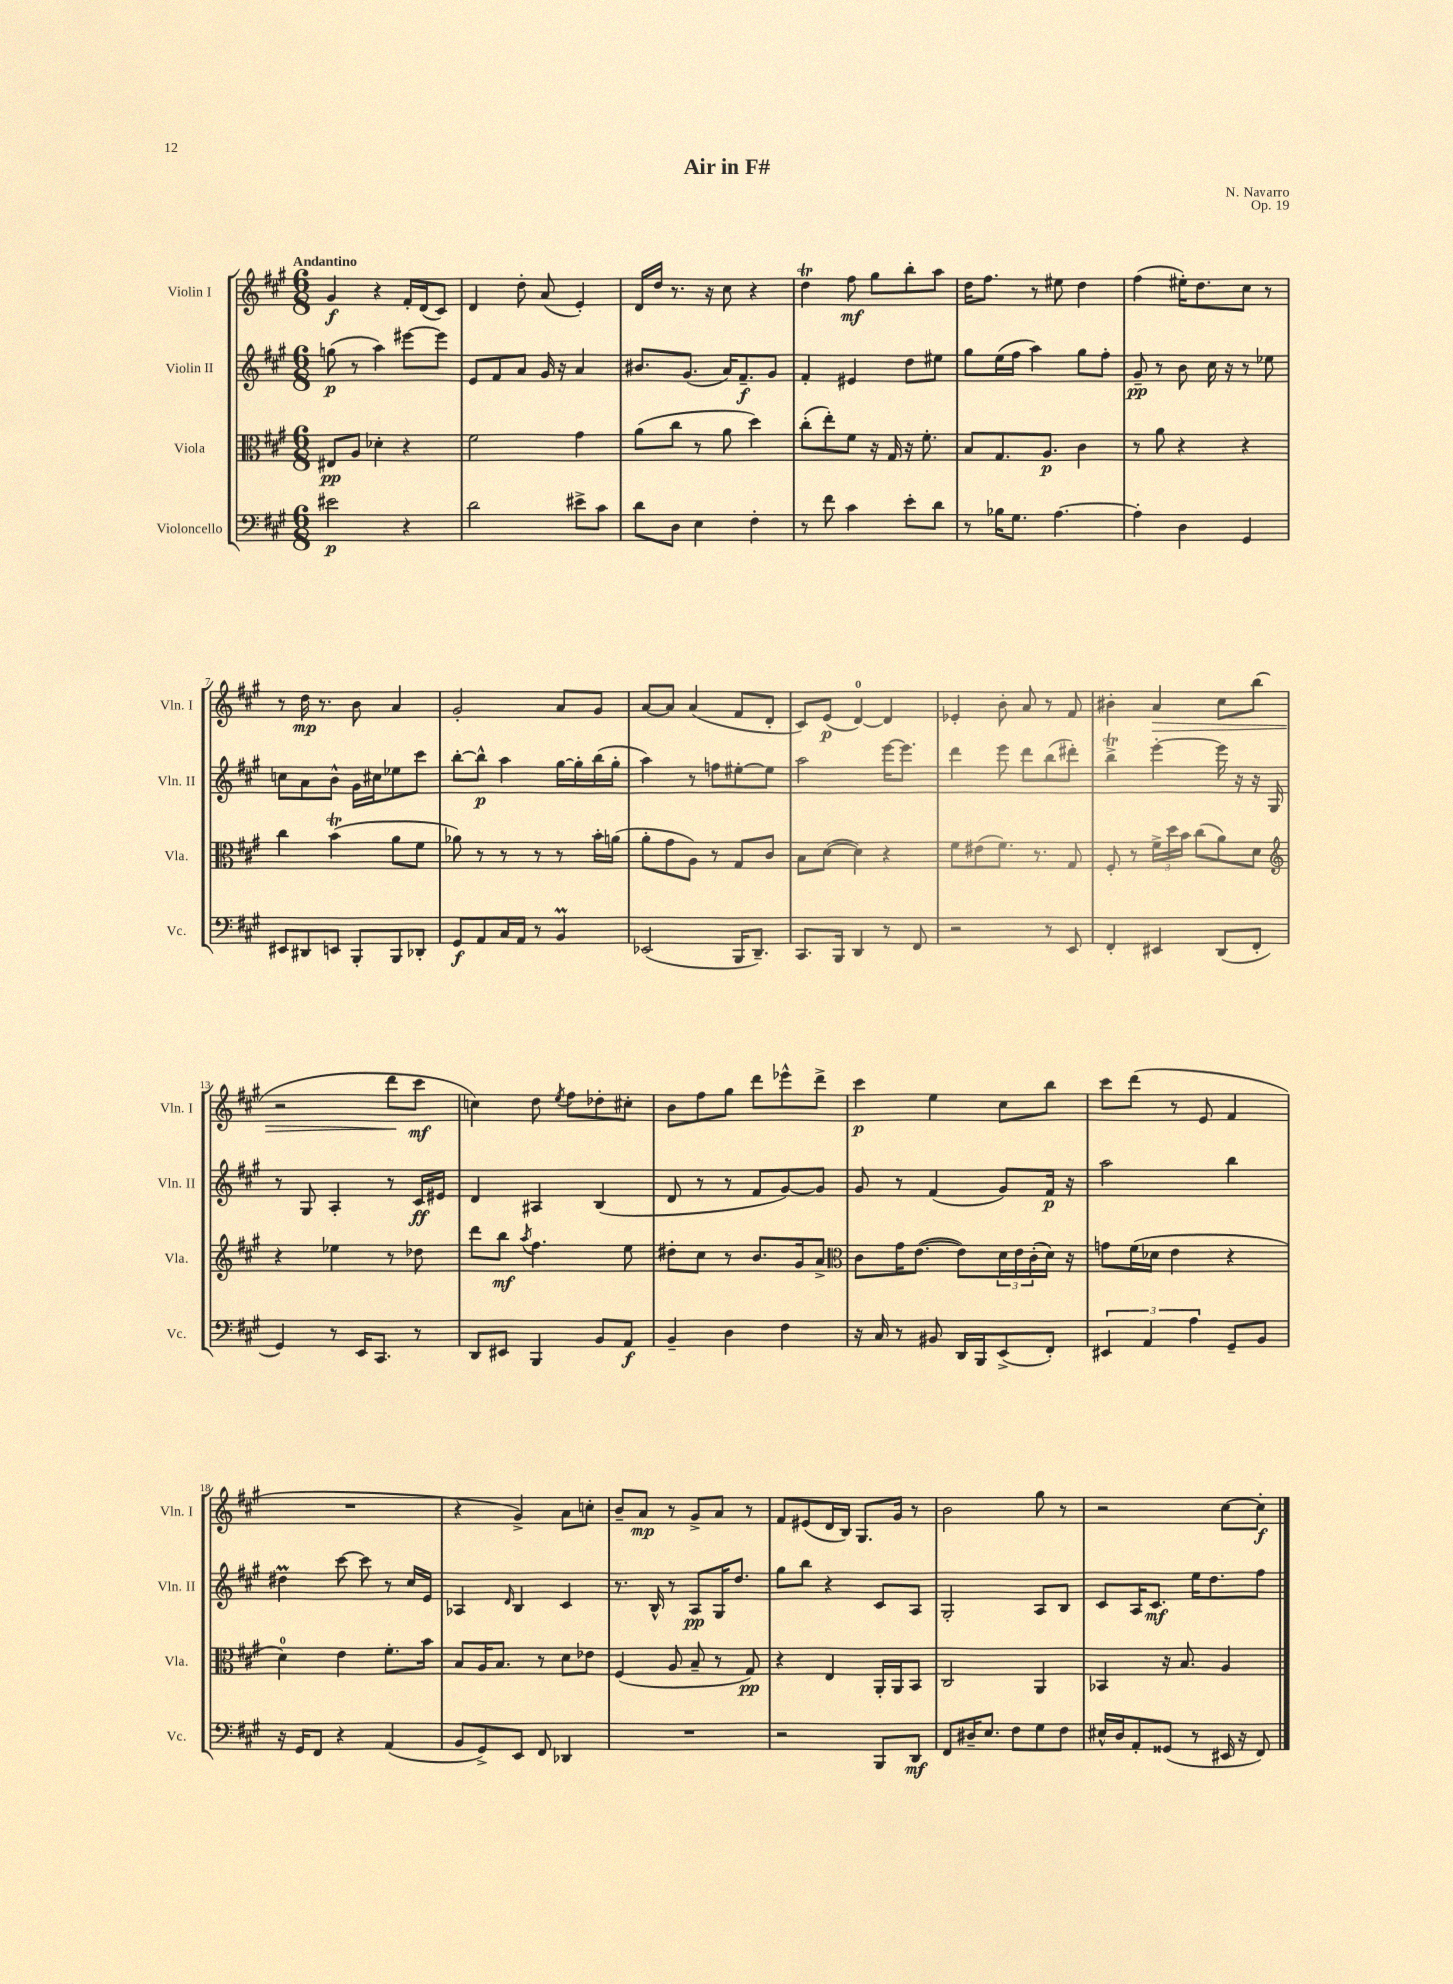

**kern	**kern	**kern	**kern
*staff4	*staff3	*staff2	*staff1
*clefF4	*clefC3	*clefG2	*clefG2
*k[f#c#g#]	*k[f#c#g#]	*k[f#c#g#]	*k[f#c#g#]
*M6/8	*M6/8	*M6/8	*M6/8
2e#	8E#	(8gg	4g#
.	8A	8r	.
.	4d-'	4aa)	4r
4r	4r	[8eee#	16f#'
.	.	.	(16d
.	.	8eee#]	8c#)
=	=	=	=
2d	2f#	8e	4d
.	.	8f#	.
.	.	8a	8dd'
.	.	16g#	(8a
.	.	16r	.
8e#^	4g#	4a	4e')
8c#	.	.	.
=	=	=	=
8d	(8a	8.b#	16d
.	.	.	16dd
8D	8cc#	.	8.r
.	.	(8.g#	.
4E	8r	.	.
.	.	.	16r
.	8a	16a)	8cc#
.	.	8.f#~	.
4F#'	4dd)	.	4r
.	.	8g#	.
=	=	=	=
8r	(8cc#'	4f#'	4dd
8f#	8ee')	.	.
4c#	8f#	4e#	8ff#
.	16r	.	8gg#
.	16G#	.	.
8e'	16r	8dd	8bb'
.	8.f#'	.	.
8d	.	8ee#	8aa
=	=	=	=
8r	8B	8gg#	16dd
.	.	.	8.ff#
16B-	8.G#	(16ee	.
8.G#	.	16ff#	.
.	.	4aa)	8r
.	8.A	.	.
[4.A	.	.	8ee#
.	4c#	8gg#	4dd
.	.	8ff#'	.
=	=	=	=
4A']	8r	8g#~	(4ff#
.	8a	8r	.
4D	4r	8b	16ee#')
.	.	.	8.dd
.	.	16cc#	.
.	.	16r	.
4GG#	4r	8r	8cc#
.	.	8ee-	8r
=	=	=	=
8EE#	4cc#	8cc	8r
8DD#	.	8a	16dd
.	.	.	8.r
8EE	(4b	8b^^	.
8BBB'	.	16g#	8b
.	.	16cc#	.
8BBB	8a	8ee-	4a
8DD-'	8f#	8ccc#	.
=	=	=	=
8GG#	8a-)	[8bb'	2g#'
8AA	8r	8bb^^]	.
16C#	8r	4aa	.
16AA	.	.	.
8r	8r	.	.
4BB	8r	[16gg#	8a
.	.	16gg#']	.
.	16b'	(16bb	8g#
.	(16a	16gg#'	.
=	=	=	=
(2EE-	8a'	4aa)	[8a
.	8g#	.	8a]
.	8A)	8r	(4a
.	8r	8ff	.
16BBB	8G#	[8ee#'	8f#
8.DD~)	.	.	.
.	8c#	8ee#]	8d'
=	=	=	=
8.CC#	8B	2aa	8c#)
.	([8d	.	(8e
16BBB	.	.	.
4DD	4d])	.	[4d)
8r	4r	[16eee	4d]
.	.	8.eee]	.
8FF#	.	.	.
=	=	=	=
2r	8f#	4ddd	4e-'
.	(8e#	.	.
.	8.f#)	8eee	8b'
.	.	8ddd	8a
.	8.r	.	.
8r	.	(8bb	8r
8EE	8G#	8ddd#')	8f#
=	=	=	=
4FF#'	8F#'	4bb^	4b#'
.	8r	.	.
4EE#	24f#^	[4eee'	4a
.	24dd	.	.
.	24b	.	.
.	(8cc#	.	.
(8DD	8a)	16eee]	8cc#
.	.	16r	.
8FF#'	8d	16r	(8bb
.	.	16G#	.
=	=	=	=
*	*clefG2	*	*
4GG#)	4r	8r	2r
.	.	8G#	.
8r	4ee-	4A'	.
16EE	.	.	.
8.CC#	.	.	.
.	8r	8r	8ddd
8r	8dd-	16c#	8ccc#
.	.	16e#	.
=	=	=	=
8DD	8ddd	4d	4cc)
8EE#	8bb	.	.
.	8qaa	.	.
4BBB	4.ff#	4A#	8dd
.	.	.	8qee
.	.	.	8ff#
8BB	.	(4B	8dd-'
8AA	8ee	.	8cc#'
=	=	=	=
4BB~	8dd#'	8d	8b
.	8cc#	8r	8ff#
4D	8r	8r	8gg#
.	8.b	8f#	8ddd
4F#	.	[8g#)	8eee-^^
.	16g#	.	.
.	8a^	8g#]	8ddd^
=	=	=	=
*	*clefC3	*	*
16r	8c#	8g#	4ccc#
16C#	.	.	.
8r	16g#	8r	.
.	([8.e	.	.
8BB#	.	(4f#	4ee
16DD	8e])	.	.
16BBB	.	.	.
(8EE^	24d	8g#)	8cc#
.	24e	.	.
.	(24c#'	.	.
8FF#')	16d)	16f#	8bb
.	16r	16r	.
=	=	=	=
6EE#	8g	2aa	8ccc#
.	(16f#	.	(8ddd
6AA	.	.	.
.	16d-	.	.
.	4e	.	8r
6A	.	.	.
.	.	.	8e
8GG#~	4r	4bb	4f#
8BB	.	.	.
=	=	=	=
16r	4d)	4dd#	2.r
16GG#	.	.	.
8FF#	.	.	.
4r	4e	[8ccc#	.
.	.	8ccc#]	.
(4AA	8.f#'	8r	.
.	.	16cc#	.
.	16b	16e	.
=	=	=	=
8BB	8B	4A-	4r
8GG#^)	16A	.	.
.	8.B	.	.
.	.	16qqd	.
8EE	.	4B	4g#^)
8FF#	8r	.	.
4DD-	8d	4c#	8a
.	8e-	.	8cc'
=	=	=	=
2.r	(4F#	8.r	8b~
.	.	.	8a
.	.	16B^^	.
.	8A	8r	8r
.	8B~	8A	8g#^
.	8r	16G#	8a
.	.	8.dd	.
.	8G#)	.	8r
=	=	=	=
2r	4r	8gg#	8f#
.	.	8bb	(8e#
.	4E	4r	16d
.	.	.	16B)
.	.	.	8.G#
8BBB	16AA'	8c#	.
.	16AA	.	16g#
8DD	8BB	8A	8r
=	=	=	=
8FF#	2C#	2G#'	2b
16D#~	.	.	.
8.E	.	.	.
8F#	.	.	.
8G#	4AA	8A	8gg#
8F#	.	8B	8r
=	=	=	=
16E#^^	4BB-	8c#	2r
16D	.	.	.
8AA'	.	16A	.
.	.	8.c#	.
(8GG##	16r	.	.
.	8.B	.	.
8r	.	16ee	.
.	.	8.dd	.
16EE#	4A	.	[8cc#
16r	.	.	.
8FF#)	.	8ff#	8cc#']
==	==	==	==
*-	*-	*-	*-
